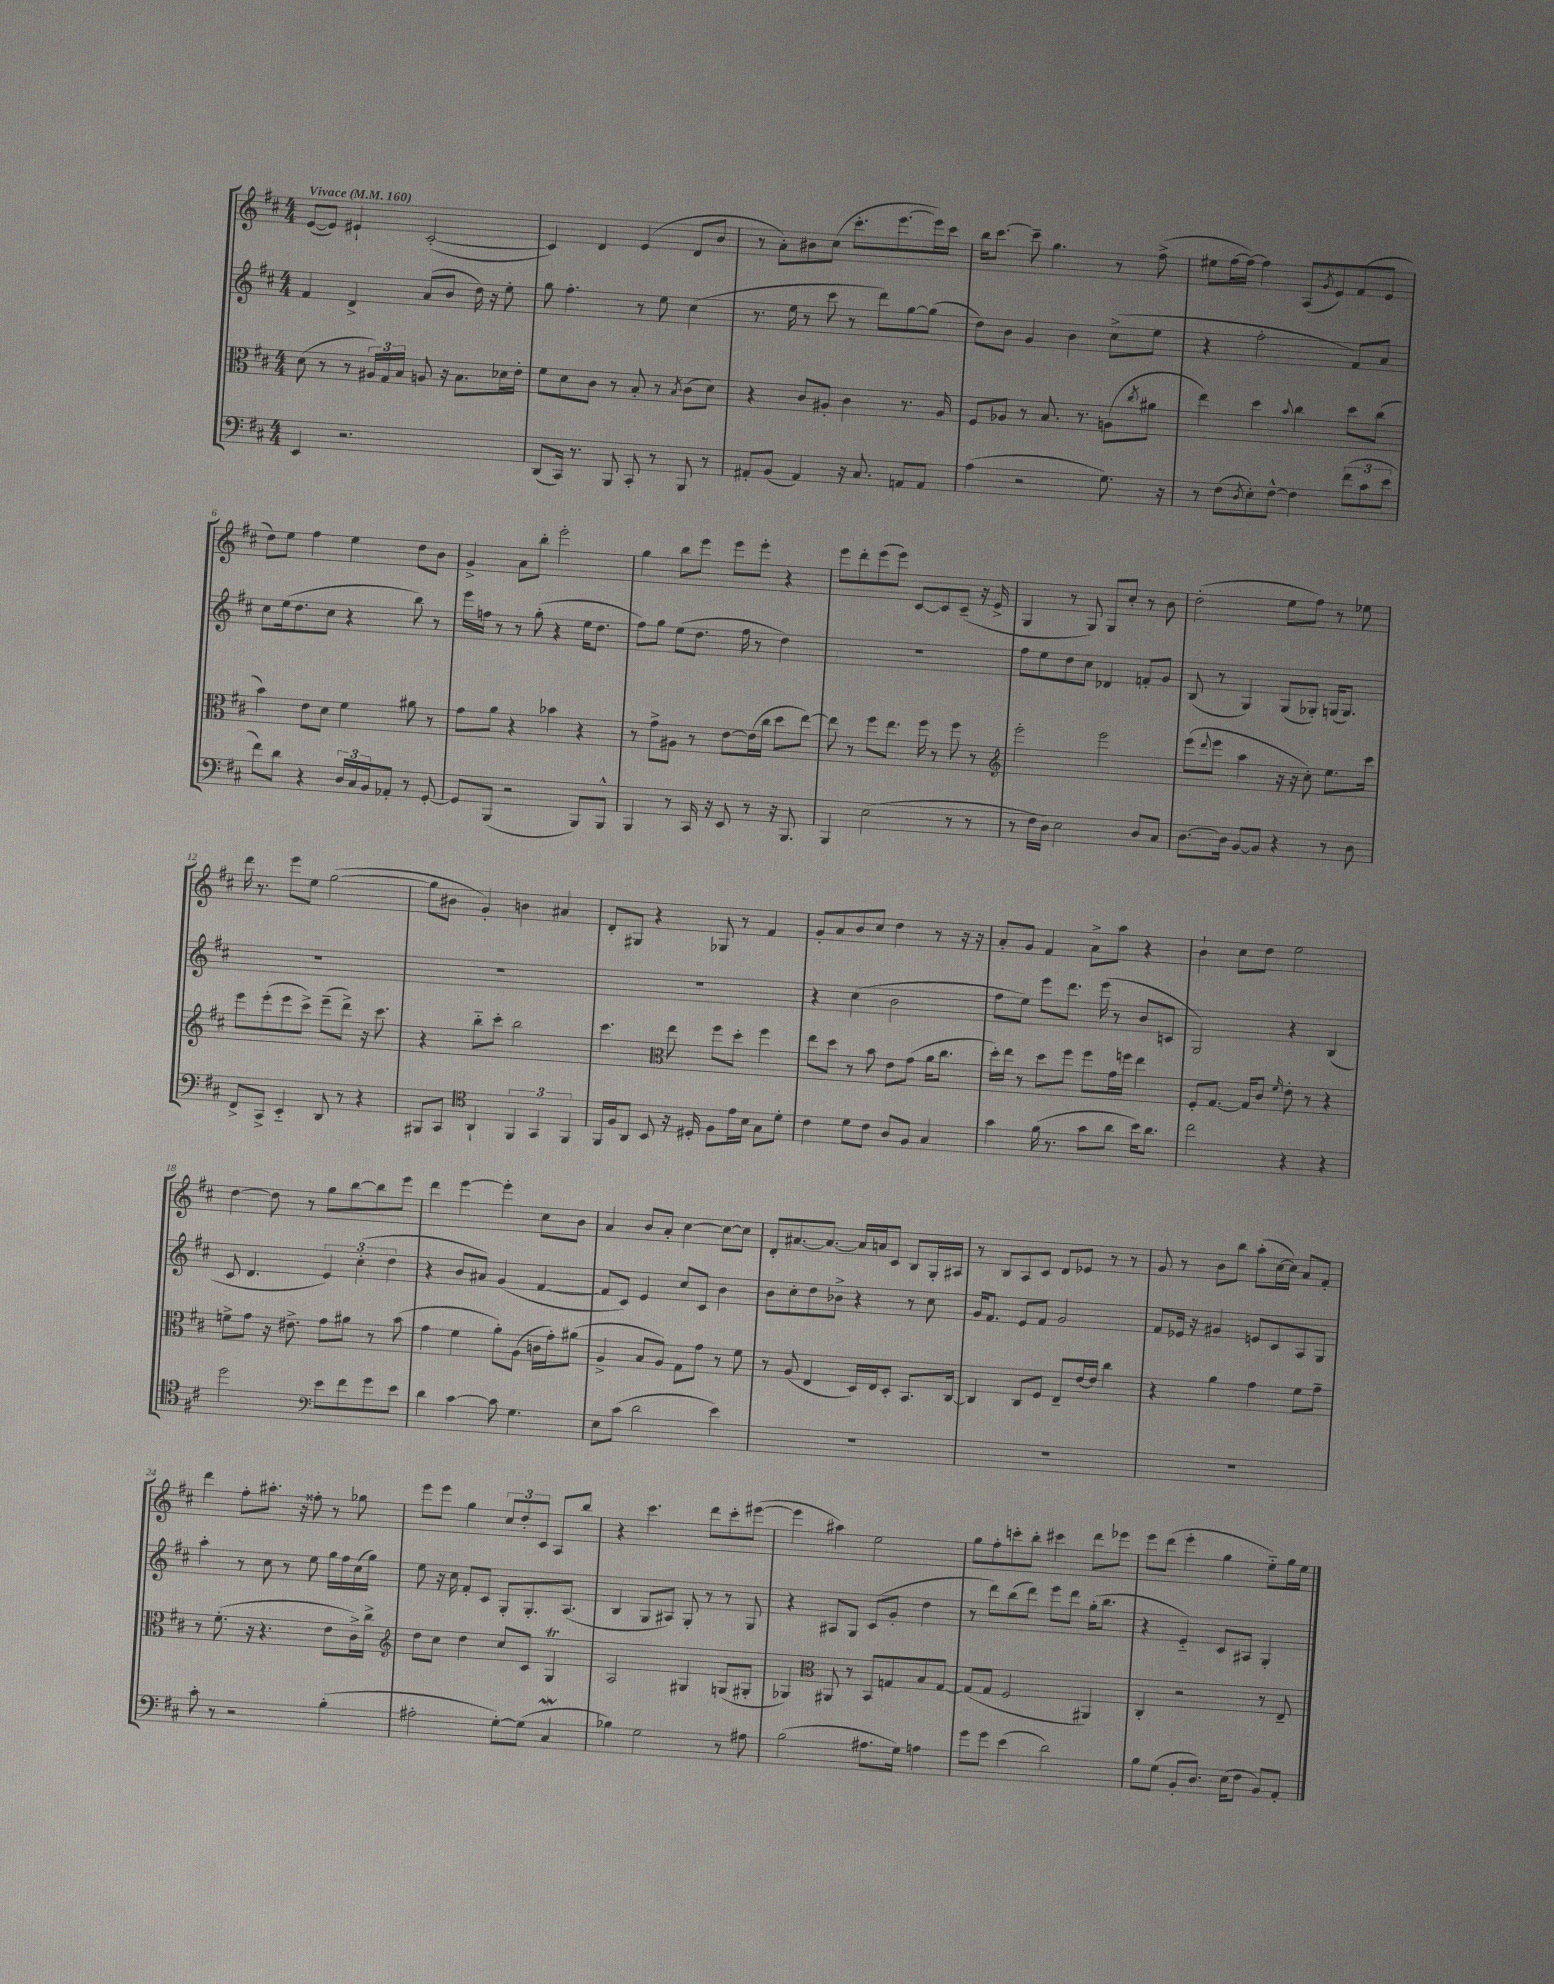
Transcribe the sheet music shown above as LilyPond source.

<<
\new StaffGroup <<
\new Staff = "s0" {
    \clef treble \key d \major \numericTimeSignature \time 4/4 \tempo "Vivace" 4 = 160
    e'8~( e'8) eis'4-! cis'2~-.( |
    cis'4) d'4 e'4( d'8 b'8 |
    r8 a'8-.) bis'8 cis''8( cis'''8.-. e'''8.~ e'''16) cis'''16 |
    b''16 cis'''8.~ cis'''8-- g''4. r8 fis''8->( |
    eis''8 fis''16~ fis''16~) fis''4 a8( \acciaccatura { g'8 } e'8) fis'8( e'8 |
    d''8) e''8 fis''4 e''4 d''8 b'8 |
    g'4-> a'8 b''8-. e'''2-. |
    g''4 b''8 e'''8 e'''8 e'''8-. r4 |
    e'''8 d'''8-. e'''8( e'''8) cis'8~ cis'8 cis'8--( r16 e'16-> |
    g4 r8 g8) g8 cis''8-. r8 b'8 |
    d''2-.( e''8 fis''8) r8 ees''8 |
    d'''16 r8. e'''8 e''8 g''2~( |
    g''8 bis'8 g'4-.) b'4 ais'4 |
    d'8-. gis8 r4 ges8 r8 fis'4 |
    g'8-. a'8 b'8 cis''8 d''4 r8 r16 r16 |
    a'8-. g'8 fis'4 a'8-> a''8 r4 |
    b'4-! cis''8 d''8 e''2 |
    d''4~ d''8 r8 g''8 b''8~ b''8 e'''8 |
    d'''4 e'''4~ e'''4-. cis''8 b'8 |
    a'4 b'8 a'8-. cis''4~ cis''8~ cis''8 |
    d'8-. ais'8.~ ais'8.~ ais'16 a'16 cis'8 b8 g16-. ais16 |
    r8 b8 a8 cis'8 d'8 ees'8 r8 r8 |
    g'8 r8 b'8 b''8 a''8-.( cis''16~ cis''16) a'8 fis'8-. |
    d'''4 fis''8-. ais''8.-. r16 fisis''8-. r8 ges''8 |
    e'''8 e'''8 g''4 \tuplet 3/2 { cis''8 d''8-. cis'8 } a8 b''8 |
    r4 cis'''4. d'''8 cis'''8-. eis'''8~( |
    eis'''4 ais''4) e''2 |
    g''8 fis''8-. c'''8-. b''8-. cis'''4 d'''8 ees'''8 |
    e'''8 d'''8( e'''4-. g''4 e''8-_) g''16 e''16 \bar "|." |
}
\new Staff = "s1" {
    \clef treble \key d \major \numericTimeSignature \time 4/4
    fis'4 d'4-> a'8( b'8 d''16) r16 e''8-. |
    g''8 fis''4.-. r8 e''8 cis''4( |
    r8. e''16 r8 cis'''8 r8 d'''8) g''8~ g''8( |
    d''8) b'8 g'4 b'4 cis''8->( e''8 |
    r4 fis''2-. fis'8) a'8 |
    cis''8 e''16( d''8. cis''8 r4 b''8) r8 |
    e'''16 f''16 r8 r8 g''8-.( r4 e''16 d''8. |
    fis''8) g''8 e''8( d''8. fis''16 r8 d''4) |
    R1 |
    fis''8 e''8 d''8 cis''8 des'4 f'8-. g'8 |
    b8( r8 g4) g8( ges8-.) g16( g8.) |
    R1 |
    R1 |
    R1 |
    r4 cis''4( b'2 |
    fis''8 e''8) e'''8 d'''8. e'''16( r8 b'8 c'8 |
    g2) r4 b4( |
    cis'8 d'4. \tuplet 3/2 { e'4) cis''4-.( d''4 } |
    r4 b'8 ais'8) g'4( fis'4~ |
    fis'8 cis'8) e'4 cis''8 cis'8 b'4 |
    b'8 cis''8-. d''8 bes'8-> r4 r8 cis''8 |
    g'16 fis'8. e'8 fis'8 g'2 |
    fis'8 ees'16 r16 gis'4 e'8 cis'8 a8 g8 |
    a''4-. r8 cis''8 r8 e''8 g''16 fis''16 cis''16( g''16) |
    e''8 r16 cis''16 fis'8-. cis'8 g8-. g8.-. a8.( |
    b4 g8 ais8) g8-. r8 r8 g8 |
    r4 ais8 g8 cis'8( g'8-. d''4 |
    r8 d'''8) b''8( d'''8) e'''8 d'''8 g''16-.( b''8. |
    r4 e'4-_) cis'8 ais8 g4-. \bar "|." |
}
\new Staff = "s2" {
    \clef alto \key d \major \numericTimeSignature \time 4/4
    d'8( r8 r8 \tuplet 3/2 { ais16) g16 b16 } a8 r16 b8. des'16 e'16-. |
    fis'8 d'8 cis'8 r8 b8-. r8 \acciaccatura { b8 } cis'8( d'8) |
    r4 cis'8 ais8-. cis'4 r8. ais16 |
    fis8 aes8 r8 b8. r8. a8( \acciaccatura { cis''8 } ais'8 |
    e''4) d''4 \appoggiatura { b'8 } cis''4 d''8 cis''8( |
    b'4) e'8 d'8 fis'4 ais'8 r8 |
    g'8 a'8 r4 bes'4 r4 |
    r8 g'8-> ais8 r8 e'8~ e'16( cis''16 d''8 e''8~) |
    e''8 r8 fis''8 e''8. fis''16 r8 fis''8 r8 |
    \clef treble e'''2-. e'''2 |
    e'''8( \appoggiatura { d'''8 } e'''8 a''4 r16 r16 cis''8-.) e''8. cis'''16 |
    e'''8 e'''8-.( e'''8 cis'''8->) e'''8--( d'''8->) r16 cis'''8. |
    r4 b''8-_ cis'''8-. b''2 |
    cis'''4. \clef alto e''8 fis''8 d''8-. fis''4 |
    e''8 d''8 r8 b'8 e'8 g'8( a'16 cis''8. |
    d''16-.) e''16 r8 d''8 fis''8 fis''8 g'16 f''16 e''4 |
    fis8-. g8.~ g16 cis'8 \grace { fis'16 } e'8-. r8 r4 |
    f'8-> g'8 r16 eis'8.-> g'8 ais'8 r8 b'8( |
    g'4 fis'4 a'8-.) a8( c'16 g'16-.) ais'8( |
    a4-> b8 a8) g8 g'8 r8 fis'8 |
    r8 a8( e4 d16) e16 d8-. b,8. cis16~ |
    cis4 cis8 fis8 e8-- e'16~ e'16 cis''4 |
    r4 a'4 g'4 fis'8 g'8-- |
    r8 fis'8.-.( r16 r4. e'8 cis'16->) cis''16-> |
    \clef treble d''8 cis''8 d''4 cis''8 cis'8 g4\trill |
    a2 gis4 g8( gis8-. |
    ges4) \clef alto ais,8 r8 b,8 g8 b8 g8~ |
    g8( g8 fis2 ais,4) |
    cis4-. r2 r8 e8-- \bar "|." |
}
\new Staff = "s3" {
    \clef bass \key d \major \numericTimeSignature \time 4/4
    e,4 r2. |
    d,8( cis,16) r8. b,,8 cis,8-. r8 b,,8 r8 |
    ais,8-. b,8( ais,4) r16 cis8. a,8 a,8 |
    a4( r2 g8.) r16 |
    r8 fis8( \acciaccatura { d8 } e8-.) fis8~-^ fis4 \tuplet 3/2 { fis'8( cis'8 e'8 } |
    fis'8) d'8 r4 \tuplet 3/2 { d16 cis16 b,16 } aes,8-. r8 g,8~-. |
    g,8 b,,8( r2 b,,8) b,,8-^ |
    b,,4 r8 cis,16 r16 e,8 r8 r16 b,,8. |
    b,,4 e2( r8 r8 |
    r8 fis16 d16) e2 d8 cis8 |
    d8.~ d16 b,8~ b,8 r4 r8 d8 |
    fis,8-> cis,8-> e,4-_ d,8 r8 r4 |
    bis,,8 cis,8 \clef tenor a,4-! \tuplet 3/2 { fis,4 g,4 fis,4 } |
    fis,16 fis16 a,8 b,8 r16 dis16-. fis8 e'16 b16 g8 d'8-. |
    cis'4 d'8 cis'8 a8 fis8 g4 |
    g'4 fis'16( r8. g'8 a'8 b'16) a'8. |
    cis''2 r4 r4 |
    d''2 \clef bass e'8 fis'8 g'8 e'8 |
    d'4 cis'4~ cis'8 g4. |
    e8 cis'8( d'2 e'4) |
    R1 |
    R1 |
    R1 |
    cis'8-. r8 r2 b4-.( |
    ais2-. g8~-.) g8( cis4\mordent |
    bes4) g2 r8 ais8 |
    b2( ais8. g16) a4 |
    g'8 g'8 e'4( d'2) |
    b8 g8( b,8-. d8.) e16( fis8 b,8) a,8-. \bar "|." |
}
>>
>>
